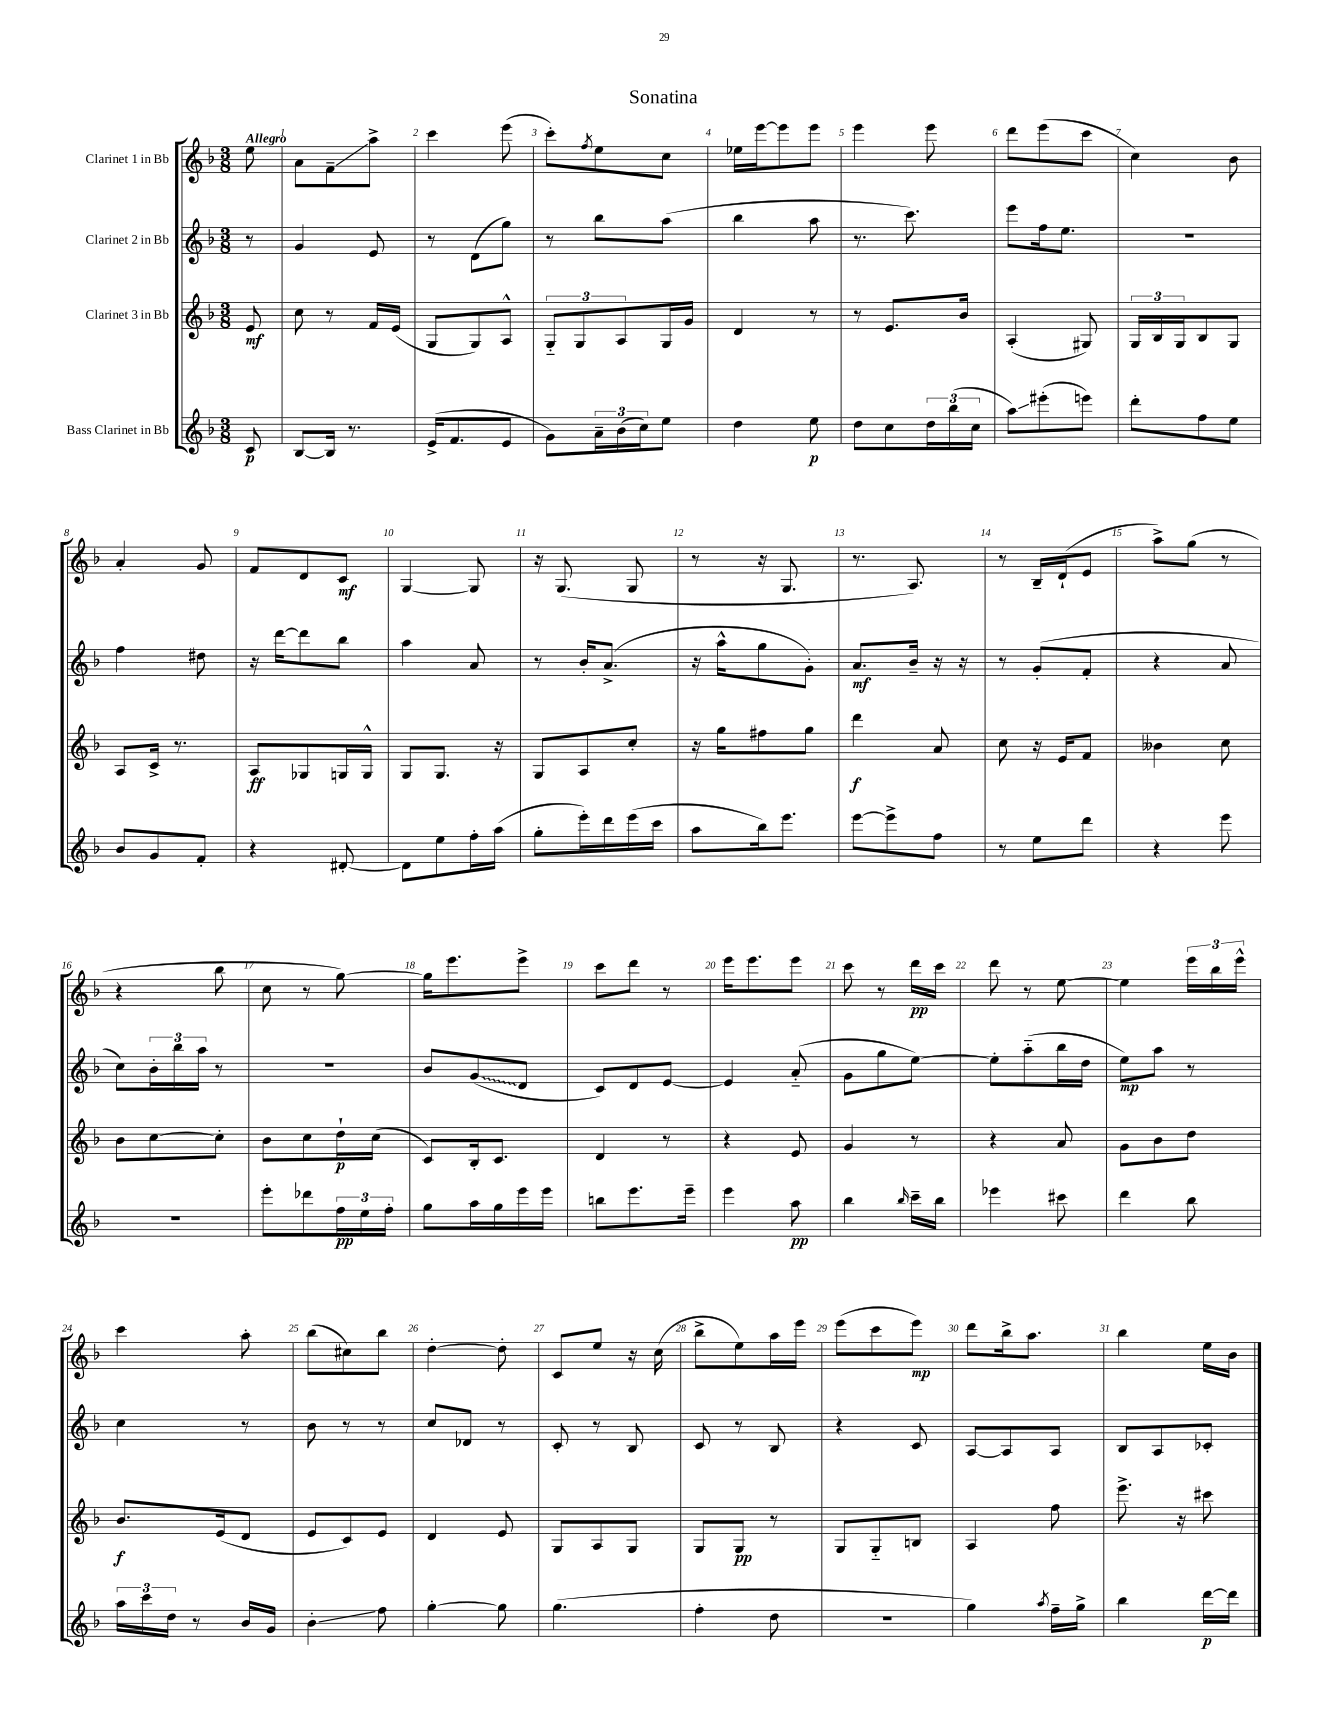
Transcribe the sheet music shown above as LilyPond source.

\header { title = "Sonatina" }
<<
\new StaffGroup <<
\new Staff = "s0" \with { instrumentName = "Clarinet 1 in Bb" } {
    \clef treble \key f \major \numericTimeSignature \time 3/8 \partial 8 \tempo "Allegro"
    e''8 |
    a'8 f'8--\glissando a''8-> |
    c'''4 e'''8( |
    c'''8-.) \acciaccatura { f''8 } e''8 c''8 |
    ees''16 e'''16~ e'''8 e'''8 |
    e'''4 e'''8 |
    d'''8 e'''8( c'''8 |
    c''4) bes'8 |
    a'4-. g'8 |
    f'8 d'8 c'8\mf |
    g4~ g8 |
    r16 g8.( g8 |
    r8 r16 g8. |
    r8. a8.) |
    r8 bes16-- d'16-!( e'8 |
    a''8->) g''8( r8 |
    r4 bes''8 |
    c''8 r8 g''8~) |
    g''16 e'''8. e'''8-> |
    c'''8 d'''8 r8 |
    e'''16 e'''8. e'''8 |
    c'''8 r8 d'''16\pp c'''16 |
    d'''8 r8 e''8~ |
    e''4 \tuplet 3/2 { e'''16 bes''16 e'''16-^ } |
    c'''4 a''8-. |
    bes''8( cis''8) bes''8 |
    d''4~-. d''8-. |
    c'8 e''8 r16 c''16( |
    bes''8-> e''8) a''16 e'''16 |
    e'''8( c'''8 e'''8\mp) |
    d'''8 bes''16-> a''8. |
    bes''4 e''16 bes'16 \bar "|." |
}
\new Staff = "s1" \with { instrumentName = "Clarinet 2 in Bb" } {
    \clef treble \key f \major \numericTimeSignature \time 3/8 \partial 8
    r8 |
    g'4 e'8 |
    r8 d'8( g''8) |
    r8 bes''8 a''8( |
    bes''4 a''8 |
    r8. c'''8.) |
    e'''8 f''16 e''8. |
    R4. |
    f''4 dis''8 |
    r16 d'''16~ d'''8 bes''8 |
    a''4 a'8 |
    r8 bes'16-. a'8.->( |
    r16 a''16-^ g''8 g'8-.) |
    a'8.\mf bes'16-- r16 r16 |
    r8 g'8-.( f'8-. |
    r4 a'8 |
    c''8) \tuplet 3/2 { bes'16-. bes''16 a''16 } r8 |
    R4. |
    bes'8 \once \override Glissando.style = #'zigzag g'8\glissando( d'8 |
    c'8) d'8 e'8~ |
    e'4 a'8-_( |
    g'8 g''8 e''8~) |
    e''8-. a''8-_( bes''16 d''16 |
    e''8\mp) a''8 r8 |
    c''4 r8 |
    bes'8 r8 r8 |
    c''8 des'8 r8 |
    c'8-. r8 bes8 |
    c'8 r8 bes8 |
    r4 c'8 |
    a8~ a8 a8 |
    bes8 a8 ces'8-. \bar "|." |
}
\new Staff = "s2" \with { instrumentName = "Clarinet 3 in Bb" } {
    \clef treble \key f \major \numericTimeSignature \time 3/8 \partial 8
    e'8\mf |
    c''8 r8 f'16 e'16( |
    g8 g8) a8-^ |
    \tuplet 3/2 { g8-_ g8 a8 } g16 g'16 |
    d'4 r8 |
    r8 e'8. bes'16 |
    a4-.( gis8) |
    \tuplet 3/2 { g16 bes16 g16 } bes8 g8 |
    a8 c'16-> r8. |
    a8\ff ges8 g16 g16-^ |
    g8 g8. r16 |
    g8 a8 c''8-. |
    r16 g''16 fis''8 g''8 |
    d'''4\f a'8 |
    c''8 r16 e'16 f'8 |
    beses'4 c''8 |
    bes'8 c''8~ c''8-. |
    bes'8 c''8 d''16-!\p c''16( |
    c'8) bes16-. c'8. |
    d'4 r8 |
    r4 e'8 |
    g'4 r8 |
    r4 a'8 |
    g'8 bes'8 d''8 |
    bes'8.\f e'16( d'8 |
    e'8 c'8) e'8 |
    d'4 e'8 |
    g8 a8 g8 |
    g8 g8\pp r8 |
    g8 g8-_ b8 |
    a4 f''8 |
    e'''8.-> r16 cis'''8 \bar "|." |
}
\new Staff = "s3" \with { instrumentName = "Bass Clarinet in Bb" } {
    \clef treble \key f \major \numericTimeSignature \time 3/8 \partial 8
    c'8\p |
    bes8~ bes16 r8. |
    e'16->( f'8. e'8 |
    g'8) \tuplet 3/2 { a'16-- bes'16( c''16) } e''8 |
    d''4 e''8\p |
    d''8 c''8 \tuplet 3/2 { d''16 bes''16( c''16 } |
    a''8\glissando) eis'''8-.( e'''8) |
    d'''8-. f''8 e''8 |
    bes'8 g'8 f'8-. |
    r4 dis'8~-. |
    dis'8 e''8 f''16-. a''16( |
    g''8-. e'''16-.) d'''16 e'''16( c'''16 |
    a''8 bes''16) e'''8. |
    e'''8~ e'''8-> f''8 |
    r8 e''8 d'''8 |
    r4 e'''8 |
    R4. |
    e'''8-. des'''8 \tuplet 3/2 { f''16\pp e''16 f''16-. } |
    g''8 a''16 g''16 e'''16 e'''16 |
    b''8 e'''8. e'''16-- |
    e'''4 a''8\pp |
    bes''4 \grace { bes''16 } c'''16-- bes''16 |
    ees'''4 cis'''8 |
    d'''4 bes''8 |
    \tuplet 3/2 { a''16 c'''16 d''16 } r8 bes'16 g'16 |
    bes'4-.\glissando f''8 |
    g''4~-. g''8 |
    g''4.( |
    f''4-. d''8 |
    R4. |
    g''4) \acciaccatura { a''8 } f''16-- g''16-> |
    bes''4 d'''16~\p d'''16 \bar "|." |
}
>>
>>
\layout { \context { \Score \override BarNumber.break-visibility = ##(#f #t #t) barNumberVisibility = #all-bar-numbers-visible } }
